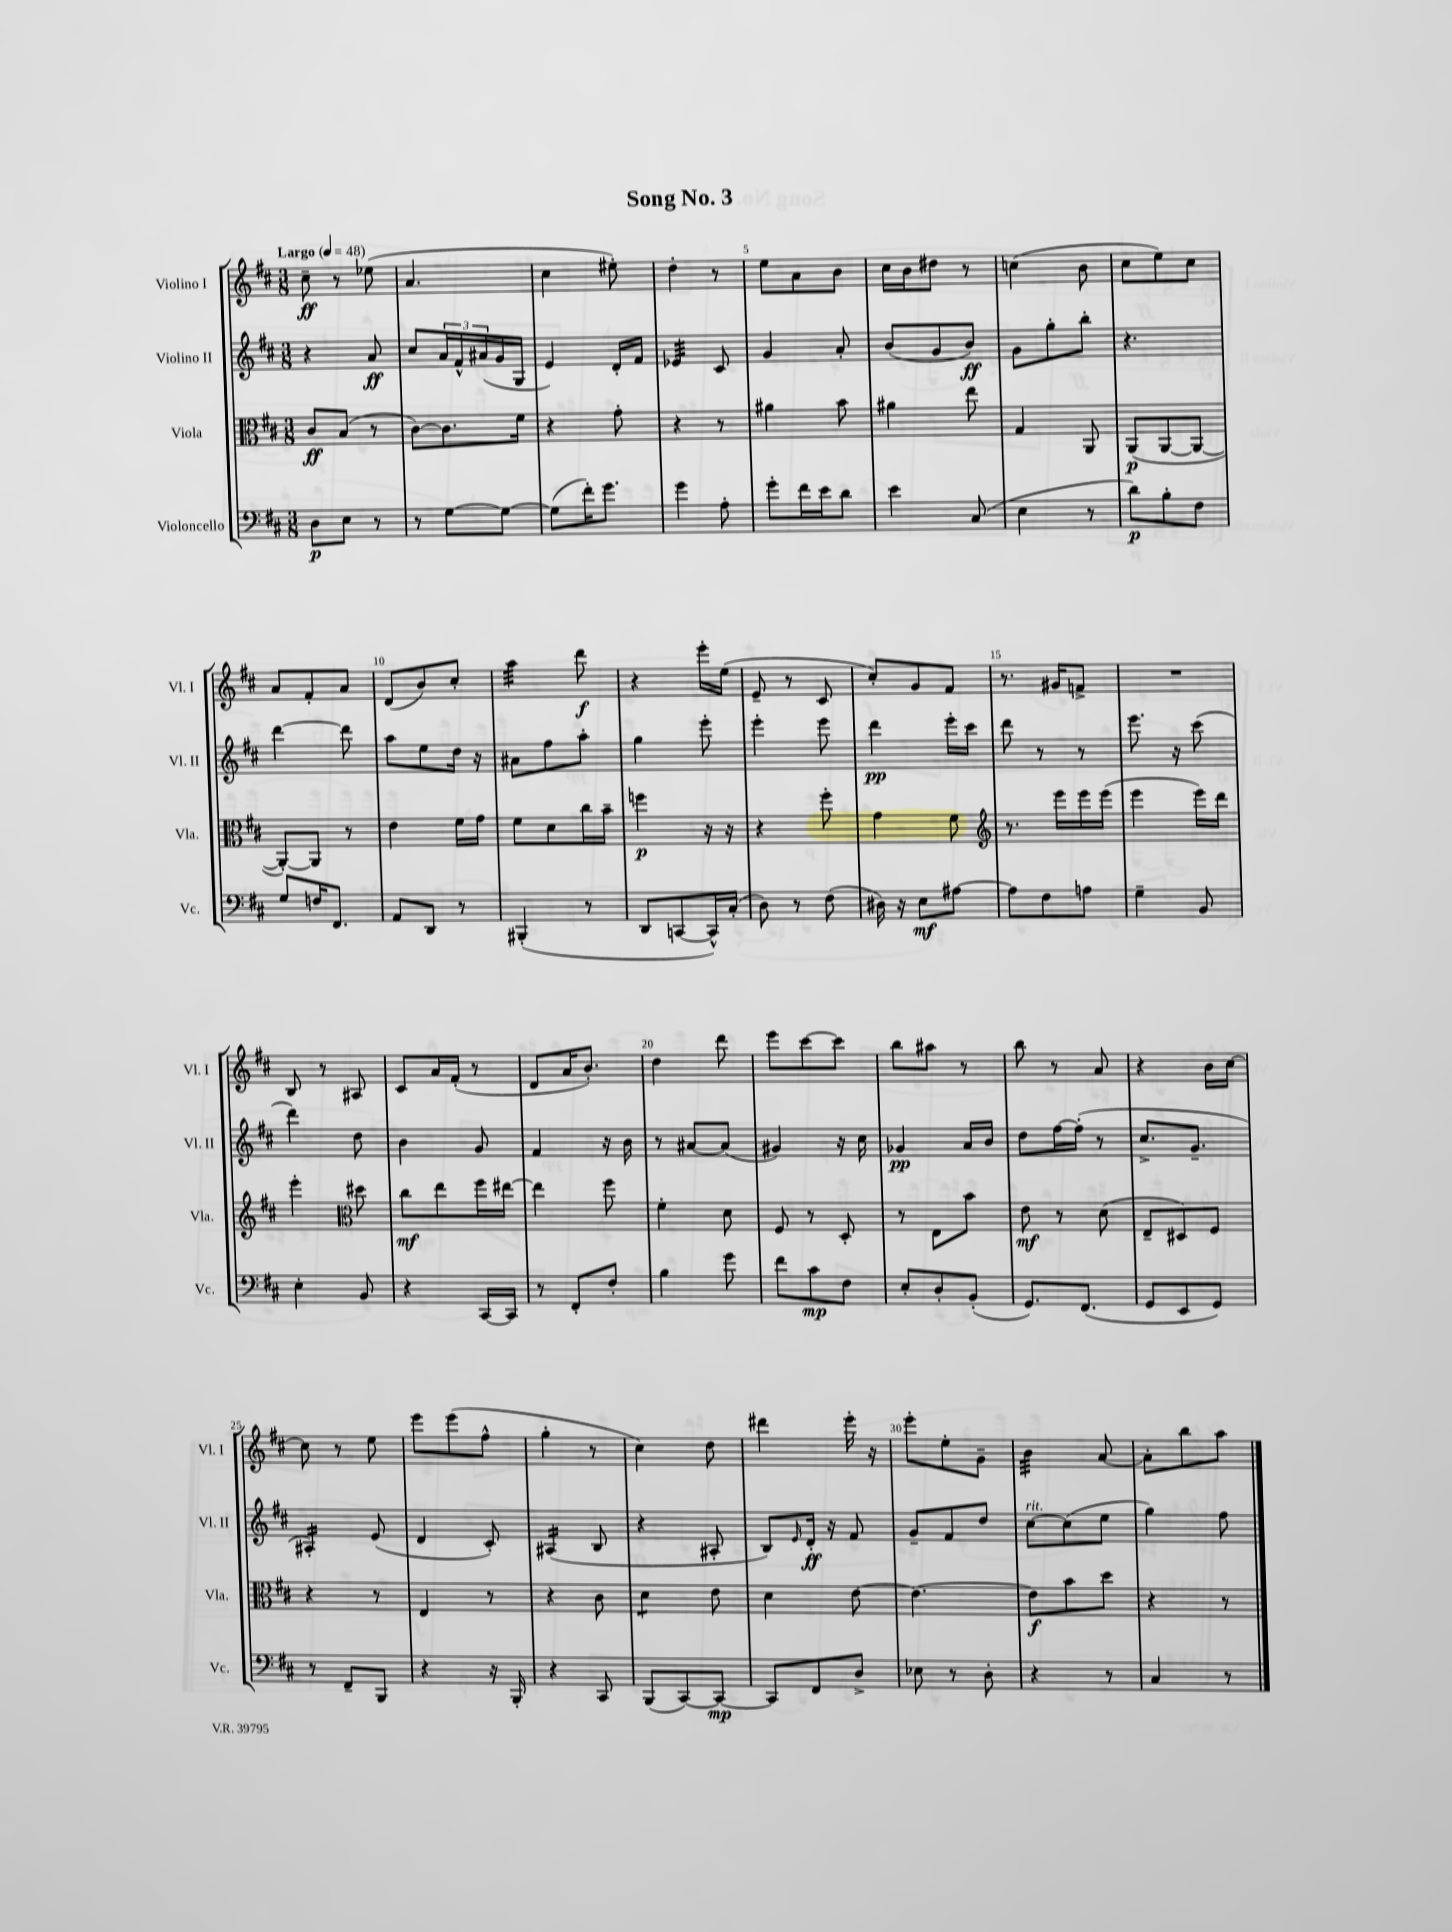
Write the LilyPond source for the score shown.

\header { title = "Song No. 3" }
<<
\new StaffGroup <<
\new Staff = "s0" \with { instrumentName = "Violino I" shortInstrumentName = "Vl. I" } {
    \clef treble \key d \major \numericTimeSignature \time 3/8 \tempo "Largo" 4 = 48
    cis''8--\ff r8 ees''8( |
    a'4. |
    cis''4 eis''8-.) |
    d''4-. r8 |
    e''8 a'8 b'8 |
    cis''16 b'16 dis''8 r8 |
    c''4( b'8 |
    cis''8 e''8) cis''8 |
    a'8 fis'8-. a'8 |
    d'8( b'8) cis''8-. |
    a''4:32 d'''8\f |
    r4 e'''16-. e''16( |
    e'8-- r8 cis'8 |
    cis''8-.) g'8 fis'8 |
    r8. gis'16 f'8-> |
    R4. |
    b8 r8 ais8 |
    cis'8 a'16 fis'16-.( r8 |
    d'8 a'16 b'8.-.) |
    d''4 d'''8 |
    e'''8 cis'''8~ cis'''8 |
    b''8 ais''8 r8 |
    b''8 r8 a'8 |
    r4 b'16 cis''16~ |
    cis''8 r8 e''8 |
    e'''8 e'''8( fis''8-^ |
    g''4-. r8 |
    cis''4) d''8 |
    dis'''4 e'''16-. r16 |
    e'''8-. e''8-. g'8-- |
    b'4:32 a'8~ |
    a'8-. b''8 a''8 \bar "|." |
}
\new Staff = "s1" \with { instrumentName = "Violino II" shortInstrumentName = "Vl. II" } {
    \clef treble \key d \major \numericTimeSignature \time 3/8
    r4 a'8\ff |
    cis''8 \tuplet 3/2 { a'16 fis'16-^ ais'16( } g'16 g16 |
    e'4) d'16-. fis'16 |
    ees'4:32 cis'8 |
    g'4 a'8-. |
    b'8( g'8 b'8\ff) |
    g'8 g''8-. b''8-. |
    r4. |
    d'''4~ d'''8 |
    a''8 e''8 d''16 r16 |
    ais'8 fis''8 a''8-. |
    g''4 e'''8-. |
    e'''4-. e'''8 |
    d'''4\pp e'''16-. cis'''16 |
    d'''8 r8 r8 |
    e'''8. r16 cis'''8( |
    d'''4) d''8 |
    b'4 g'8 |
    fis'4 r16 b'16 |
    r8 ais'8~ ais'8( |
    gis'4) r16 cis''16 |
    ges'4\pp a'16 b'16 |
    d''8 fis''16~ fis''16-.( r8 |
    cis''8.-> g'8.-- |
    ais4:16-.) e'8( |
    d'4 cis'8-.) |
    ais4:16( b8 |
    r4 ais8-. |
    b8) \grace { e'16 } d'16-.\ff r16 fis'8 |
    g'8-- fis'8 d''8 |
    cis''8~^\markup { \italic "rit." } cis''8( e''8 |
    g''4) fis''8 \bar "|." |
}
\new Staff = "s2" \with { instrumentName = "Viola" shortInstrumentName = "Vla." } {
    \clef alto \key d \major \numericTimeSignature \time 3/8
    cis'8\ff b8( r8 |
    cis'8~) cis'8. fis'16 |
    r4 g'8-. |
    r4 r8 |
    ais'4 b'8 |
    ais'4 e''8 |
    g4 a,8 |
    a,8\p( a,8~ a,8~ |
    a,8~-.) a,8 r8 |
    e'4 fis'16 g'16 |
    fis'8 d'8 cis''16 b'16-- |
    f''4\p r16 r16 |
    r4 fis''8-. |
    g'4 fis'8 |
    \clef treble r8. e'''16 e'''16 e'''16( |
    e'''4 e'''16) d'''16 |
    e'''4-. \clef alto dis''8 |
    cis''8\mf e''8 fis''16 eis''16~ |
    eis''4 fis''8 |
    fis'4-. d'8 |
    fis8 r8 d8-. |
    r8 e8 b'8 |
    e'8\mf r8 d'8( |
    e8-- dis8) fis8 |
    r4 r8 |
    e4 r8 |
    r4 cis'8 |
    d'4:8 e'8 |
    d'4 e'8~ |
    e'4.~ |
    e'8\f b'8 d''8 |
    r4 r8 \bar "|." |
}
\new Staff = "s3" \with { instrumentName = "Violoncello" shortInstrumentName = "Vc." } {
    \clef bass \key d \major \numericTimeSignature \time 3/8
    d8\p e8 r8 |
    r8 g8~ g8~ |
    g8( fis'16-.) g'8. |
    g'4 a8-. |
    g'8-. fis'16 e'16 d'8 |
    e'4 cis8( |
    e4 r8 |
    d'8\p) b8-. fis8 |
    g8 f16 fis,8. |
    a,8 d,8 r8 |
    bis,,4-.( r8 |
    d,8 c,8~ c,16-^) cis16-.( |
    d8) r8 fis8( |
    dis16) r16 e8\mf ais8~ |
    ais8 fis8 a8 |
    g4-- b,8 |
    e4-. b,8 |
    r4 cis,16~ cis,16 |
    r8 fis,8-. fis8-. |
    b4 g'8 |
    fis'8 cis'8\mp fis8 |
    e8-. d8-. b,8-.( |
    g,8.) fis,8.( |
    g,8 e,8 g,8) |
    r8 fis,8-- b,,8 |
    r4 r16 b,,16-. |
    r4 cis,8 |
    b,,8( cis,8~) cis,8~\mp |
    cis,8 fis,8 d8-> |
    ees8 r8 d8-. |
    r4 r8 |
    cis4 r8 \bar "|." |
}
>>
>>
\layout { \context { \Score \override BarNumber.break-visibility = ##(#f #t #t) barNumberVisibility = #(every-nth-bar-number-visible 5) } }
